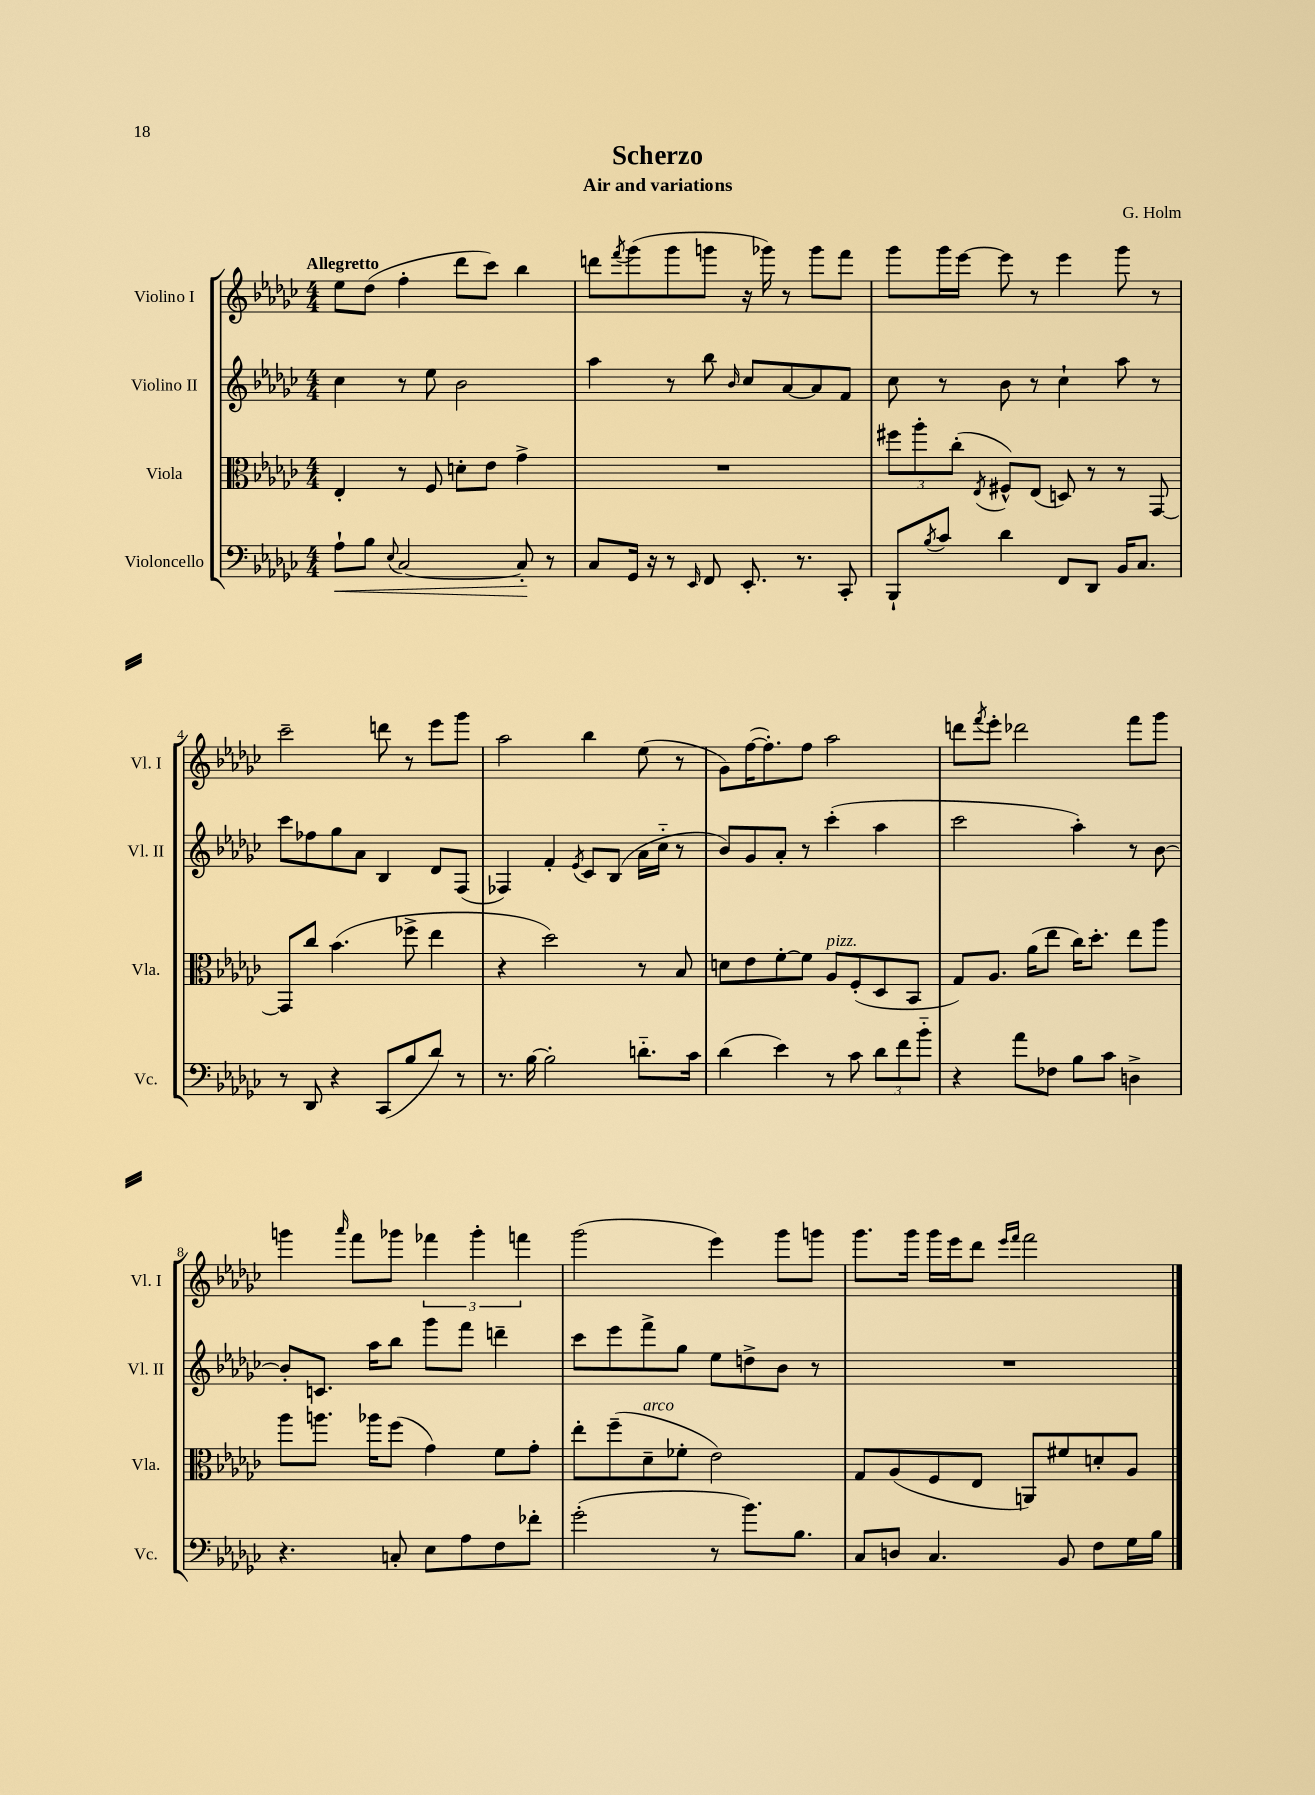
\header { title = "Scherzo" composer = "G. Holm" subtitle = "Air and variations" }
<<
\new StaffGroup <<
\new Staff = "s0" \with { instrumentName = "Violino I" shortInstrumentName = "Vl. I" } {
    \clef treble \key ges \major \numericTimeSignature \time 4/4 \tempo "Allegretto"
    ees''8 des''8( f''4-. des'''8 ces'''8) bes''4 |
    d'''8 \acciaccatura { f'''8 } ges'''8( ges'''8 g'''8 r16 ges'''16) r8 ges'''8 f'''8 |
    ges'''8 ges'''16 ees'''16~ ees'''8 r8 ees'''4 ges'''8 r8 |
    ces'''2-- d'''8 r8 ees'''8 ges'''8 |
    aes''2 bes''4 ees''8( r8 |
    ges'8) f''16~( f''8.-.) f''8 aes''2 |
    d'''8 \acciaccatura { f'''8 } ees'''8-. des'''2 f'''8 ges'''8 |
    g'''4 \grace { aes'''16 } f'''8 ges'''8 \tuplet 3/2 { fes'''4 ges'''4-. f'''4 } |
    ges'''2( ees'''4) ges'''8 g'''8 |
    ges'''8. ges'''16 ges'''16 ees'''16 des'''8 \grace { ees'''16 f'''16 } f'''2 \bar "|." |
}
\new Staff = "s1" \with { instrumentName = "Violino II" shortInstrumentName = "Vl. II" } {
    \clef treble \key ges \major \numericTimeSignature \time 4/4
    ces''4 r8 ees''8 bes'2 |
    aes''4 r8 bes''8 \grace { bes'16 } ces''8 aes'8~ aes'8 f'8 |
    ces''8 r8 bes'8 r8 ces''4-! aes''8 r8 |
    ces'''8 fes''8 ges''8 aes'8 bes4 des'8 f8( |
    fes4) f'4-. \acciaccatura { ees'8 } ces'8 bes8( aes'16 ces''16-_ r8 |
    bes'8) ges'8 aes'8-. r8 ces'''4-.( aes''4 |
    ces'''2 aes''4-.) r8 bes'8~ |
    bes'8-. c'8. aes''16 bes''8 ges'''8 f'''8 d'''4-- |
    ces'''8 ees'''8 f'''8-> ges''8 ees''8 d''8-> bes'8 r8 |
    R1 \bar "|." |
}
\new Staff = "s2" \with { instrumentName = "Viola" shortInstrumentName = "Vla." } {
    \clef alto \key ges \major \numericTimeSignature \time 4/4
    ees4-. r8 f8 d'8-. ees'8 ges'4-> |
    R1 |
    \tuplet 3/2 { fis''8 aes''8-. ces''8-.( } \acciaccatura { ees8 } fis8-^) ees8( d8) r8 r8 ges,8~ |
    ges,8 ces''8 bes'4.( fes''8-> ees''4 |
    r4 des''2) r8 bes8 |
    d'8 ees'8 f'8~-. f'8 aes8^\markup { \italic "pizz." } f8-.( des8 bes,8 |
    ges8) aes8. aes'16( ees''8 ces''16) des''8.-. ees''8 aes''8 |
    aes''8 a''8. aes''16 f''8( ges'4) f'8 ges'8-. |
    ees''8-. f''8--( des'8--^\markup { \italic "arco" } fes'8-. ees'2) |
    ges8 aes8( f8 ees8 a,8) fis'8 d'8-. aes8 \bar "|." |
}
\new Staff = "s3" \with { instrumentName = "Violoncello" shortInstrumentName = "Vc." } {
    \clef bass \key ges \major \numericTimeSignature \time 4/4
    aes8-!\< bes8 \appoggiatura { ees8 } ces2~ ces8-.\! r8 |
    ces8 ges,16 r16 r8 \grace { ees,16 } f,8 ees,8.-. r8. ces,8-. |
    bes,,8-! \acciaccatura { bes8 } ces'8 des'4 f,8 des,8 bes,16 ces8. |
    r8 des,8 r4 ces,8( bes8 des'8) r8 |
    r8. bes16~ bes2-. d'8.-_ ces'16 |
    des'4( ees'4) r8 ces'8 \tuplet 3/2 { des'8 f'8 bes'8-_ } |
    r4 aes'8 fes8 bes8 ces'8 d4-> |
    r4. c8-. ees8 aes8 f8 fes'8-. |
    ges'2-.( r8 bes'8.) bes8. |
    ces8 d8 ces4. bes,8 f8 ges16 bes16 \bar "|." |
}
>>
>>
